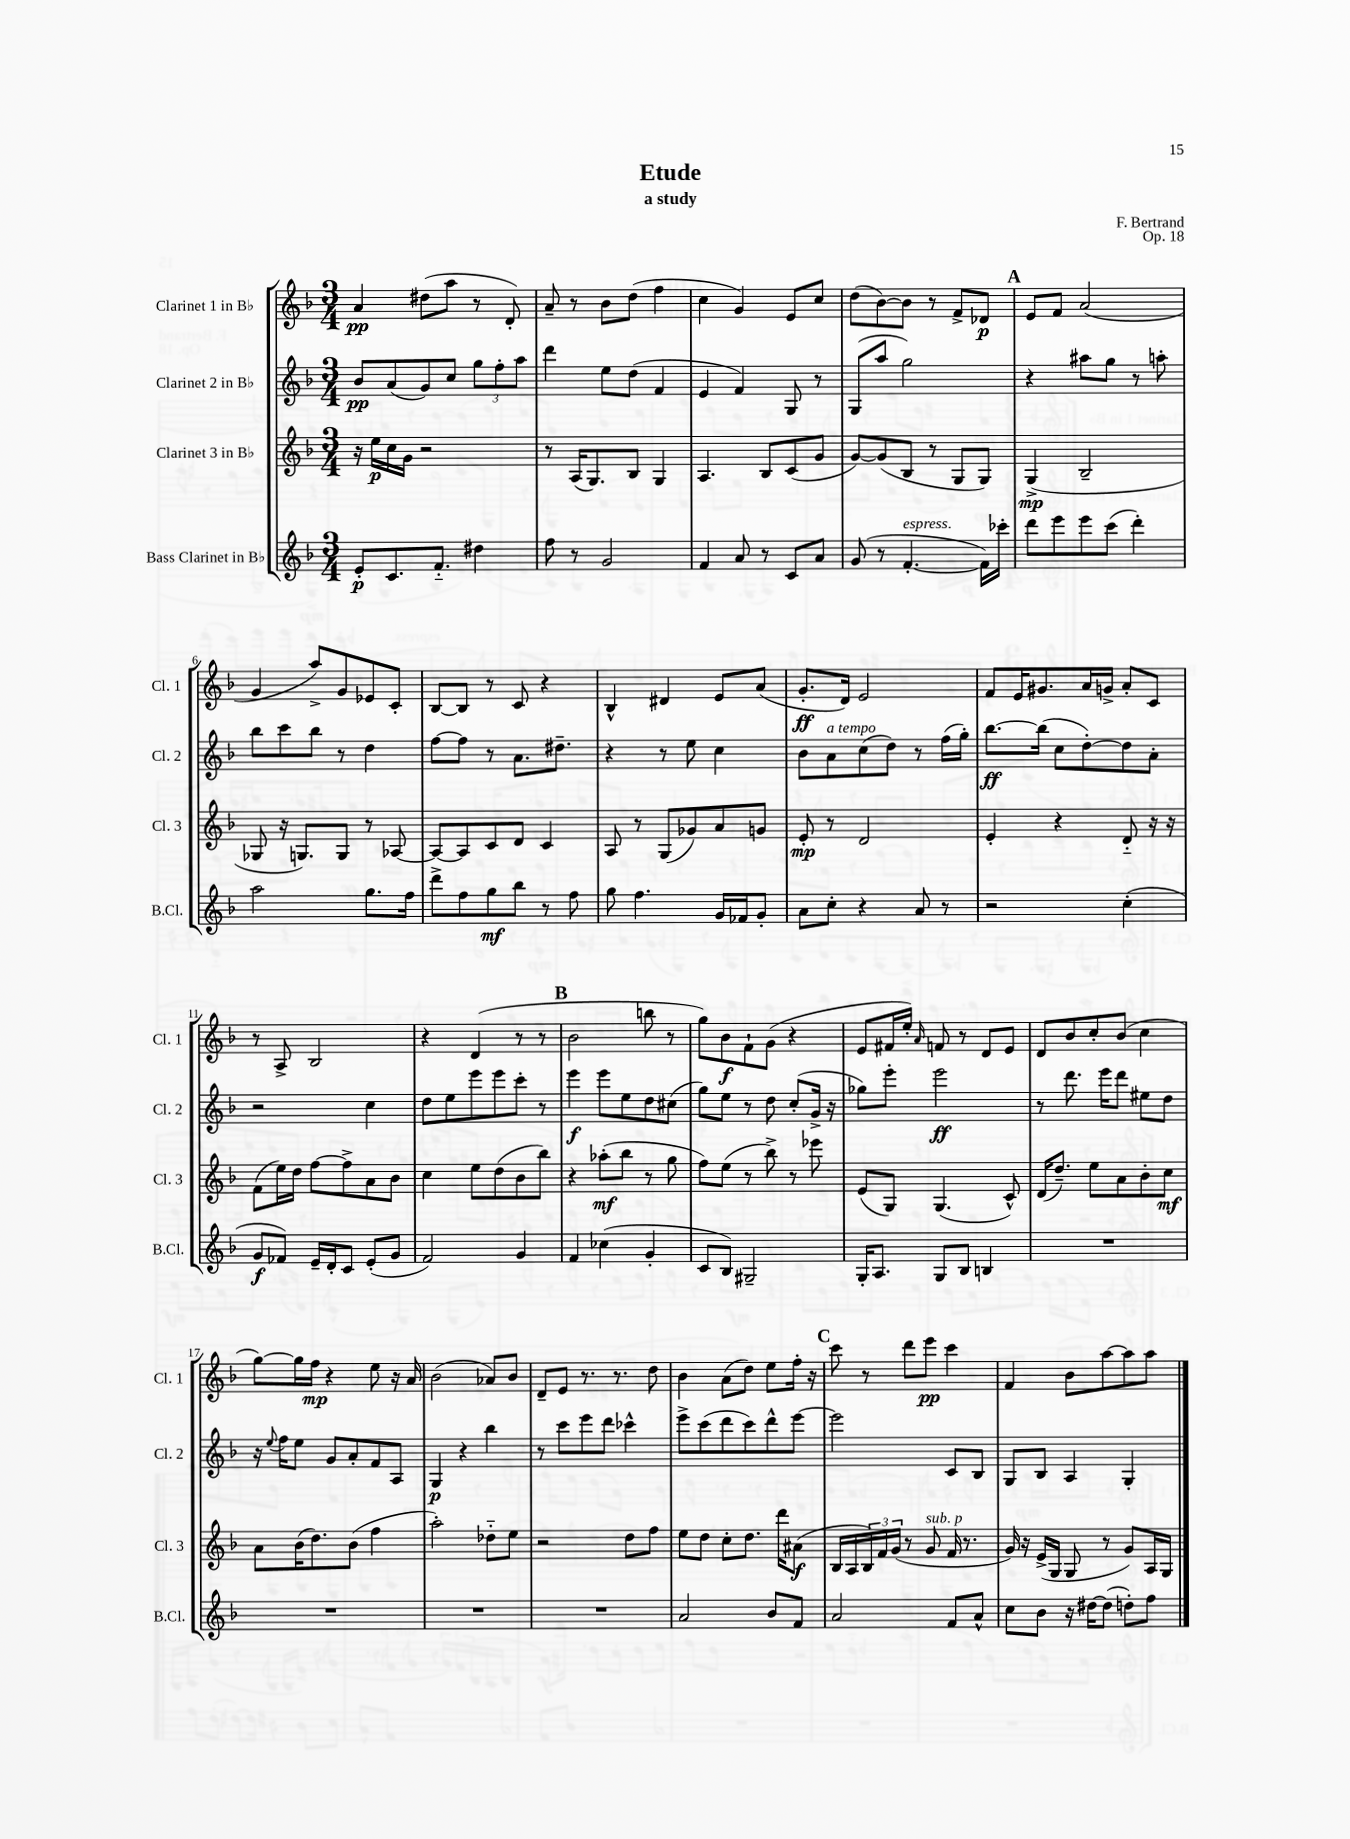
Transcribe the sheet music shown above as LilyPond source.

\header { title = "Etude" composer = "F. Bertrand" subtitle = "a study" opus = "Op. 18" }
<<
\new StaffGroup <<
\new Staff = "s0" \with { instrumentName = "Clarinet 1 in Bb" shortInstrumentName = "Cl. 1" } {
    \clef treble \key f \major \numericTimeSignature \time 3/4
    a'4\pp dis''8( a''8 r8 d'8-.) |
    a'8-- r8 bes'8 d''8( f''4 |
    c''4 g'4) e'8 c''8 |
    d''8( bes'8~) bes'8 r8 f'8-> des'8\p |
    \mark \markup { \bold "A" } e'8 f'8 a'2( |
    g'4 a''8->) g'8 ees'8 c'8-. |
    bes8~ bes8 r8 c'8 r4 |
    bes4-^ dis'4 e'8 a'8( |
    g'8.-.\ff d'16) e'2 |
    f'8 e'16 gis'8. a'16 g'16-> a'8-. c'8 |
    r8 a8-> bes2 |
    r4 d'4( r8 r8 |
    \mark \markup { \bold "B" } bes'2 b''8 r8 |
    g''8) bes'8\f f'8-! g'8( r4 |
    e'8 fis'16 e''16-.) \grace { a'16 } f'8 r8 d'8 e'8 |
    d'8 bes'8 c''8-. bes'8( c''4 |
    g''8~) g''16 f''16\mp r4 e''8 r16 a'16 |
    bes'2( aes'8) bes'8 |
    d'8-- e'8 r8. r8. d''8 |
    bes'4 a'8( d''8) e''8 f''16-. r16 |
    \mark \markup { \bold "C" } c'''8 r8 d'''8 e'''8\pp c'''4 |
    f'4 bes'8 a''8~ a''8 a''8 \bar "|." |
}
\new Staff = "s1" \with { instrumentName = "Clarinet 2 in Bb" shortInstrumentName = "Cl. 2" } {
    \clef treble \key f \major \numericTimeSignature \time 3/4
    bes'8\pp a'8( g'8) c''8 \tuplet 3/2 { g''8 f''8-. a''8 } |
    d'''4 e''8 d''8( f'4 |
    e'4 f'4) g8 r8 |
    g8( a''8 g''2) |
    \mark \markup { \bold "A" } r4 ais''8 g''8 r8 a''8-. |
    bes''8 c'''8 bes''8 r8 d''4 |
    f''8~ f''8 r8 a'8. dis''8.-- |
    r4 r8 e''8 c''4 |
    bes'8 a'8^\markup { \italic "a tempo" } c''8( d''8) r8 f''16( g''16-.) |
    bes''8.~\ff bes''16( c''8 d''8~-.) d''8 a'8-. |
    r2 c''4 |
    d''8 e''8 e'''8 e'''8 c'''8-. r8 |
    \mark \markup { \bold "B" } e'''4\f e'''8 e''8 d''8 cis''8( |
    g''8) e''8 r8 d''8 c''8-.( g'16-> r16 |
    ges''8) e'''8-. e'''2\ff |
    r8 d'''8. e'''16 d'''8 eis''8 d''8 |
    r16 \appoggiatura { e''8 } f''16 e''8 g'8 a'8-. f'8 a8 |
    g4\p r4 bes''4 |
    r8 c'''8 e'''8 d'''8 ces'''4-^ |
    e'''8-> c'''8( d'''8 c'''8) d'''8-^ e'''8~ |
    \mark \markup { \bold "C" } e'''2 c'8 bes8 |
    g8 bes8 a4 g4-. \bar "|." |
}
\new Staff = "s2" \with { instrumentName = "Clarinet 3 in Bb" shortInstrumentName = "Cl. 3" } {
    \clef treble \key f \major \numericTimeSignature \time 3/4
    r16 e''16\p c''16 g'16 r2 |
    r8 a16( g8.) bes8 g4 |
    a4. bes8 c'8( g'8 |
    g'8~) g'8( bes8 r8 g8 g8) |
    \mark \markup { \bold "A" } g4->\mp( bes2-- |
    ges8 r16 g8.) g8 r8 aes8~ |
    aes8~ aes8 c'8 d'8 c'4 |
    a8 r8 g8( ges'8) a'8 g'8 |
    e'8-.\mp r8 d'2 |
    e'4-. r4 d'8-_ r16 r16 |
    f'8( e''16) d''16 f''8~ f''8-> a'8 bes'8 |
    c''4 e''8 d''8( bes'8 bes''8) |
    \mark \markup { \bold "B" } r4 aes''8-.\mf( bes''8 r8 g''8 |
    f''8) e''8( r8 bes''8->) r8 ees'''8 |
    e'8( g8) g4.( c'8-^) |
    d'16( d''8.--) e''8 a'8 bes'8-. c''8\mf |
    a'8 bes'16( d''8.) bes'8( f''4 |
    a''2-.) des''8-_ e''8 |
    r2 d''8 f''8 |
    e''8 d''8 c''8-. d''8. d'''16 ais'8\f( |
    \mark \markup { \bold "C" } bes16 a16 \tuplet 3/2 { bes16) f'16 g'16( } r8 g'8^\markup { \italic "sub. p" } f'16 r8. |
    g'16) r16 e'16->( g16 g8 r8 g'8) a16 g16 \bar "|." |
}
\new Staff = "s3" \with { instrumentName = "Bass Clarinet in Bb" shortInstrumentName = "B.Cl." } {
    \clef treble \key f \major \numericTimeSignature \time 3/4
    e'8-.\p c'8. f'8.-_ dis''4 |
    f''8 r8 g'2 |
    f'4 a'8 r8 c'8 a'8 |
    g'8( r8 f'4.~-.^\markup { \italic "espress." } f'16) ces'''16-. |
    \mark \markup { \bold "A" } d'''8 e'''8 e'''8 c'''8( d'''4-.) |
    a''2 g''8. f''16 |
    d'''8-> f''8 g''8\mf bes''8 r8 f''8 |
    g''8 f''4. g'16 fes'16 g'8-. |
    a'8 c''8-. r4 a'8 r8 |
    r2 c''4-.( |
    g'8\f fes'8) e'16-- d'16-. c'8 e'8-.( g'8 |
    f'2) g'4 |
    \mark \markup { \bold "B" } f'4 ces''4( g'4-. |
    c'8 bes8) gis2-- |
    g16-. a8. g8 bes8 b4 |
    R2. |
    R2. |
    R2. |
    R2. |
    a'2 bes'8 f'8 |
    \mark \markup { \bold "C" } a'2 f'8 a'8-^ |
    c''8 bes'8 r16 dis''16~ dis''8( d''8-.) f''8 \bar "|." |
}
>>
>>
